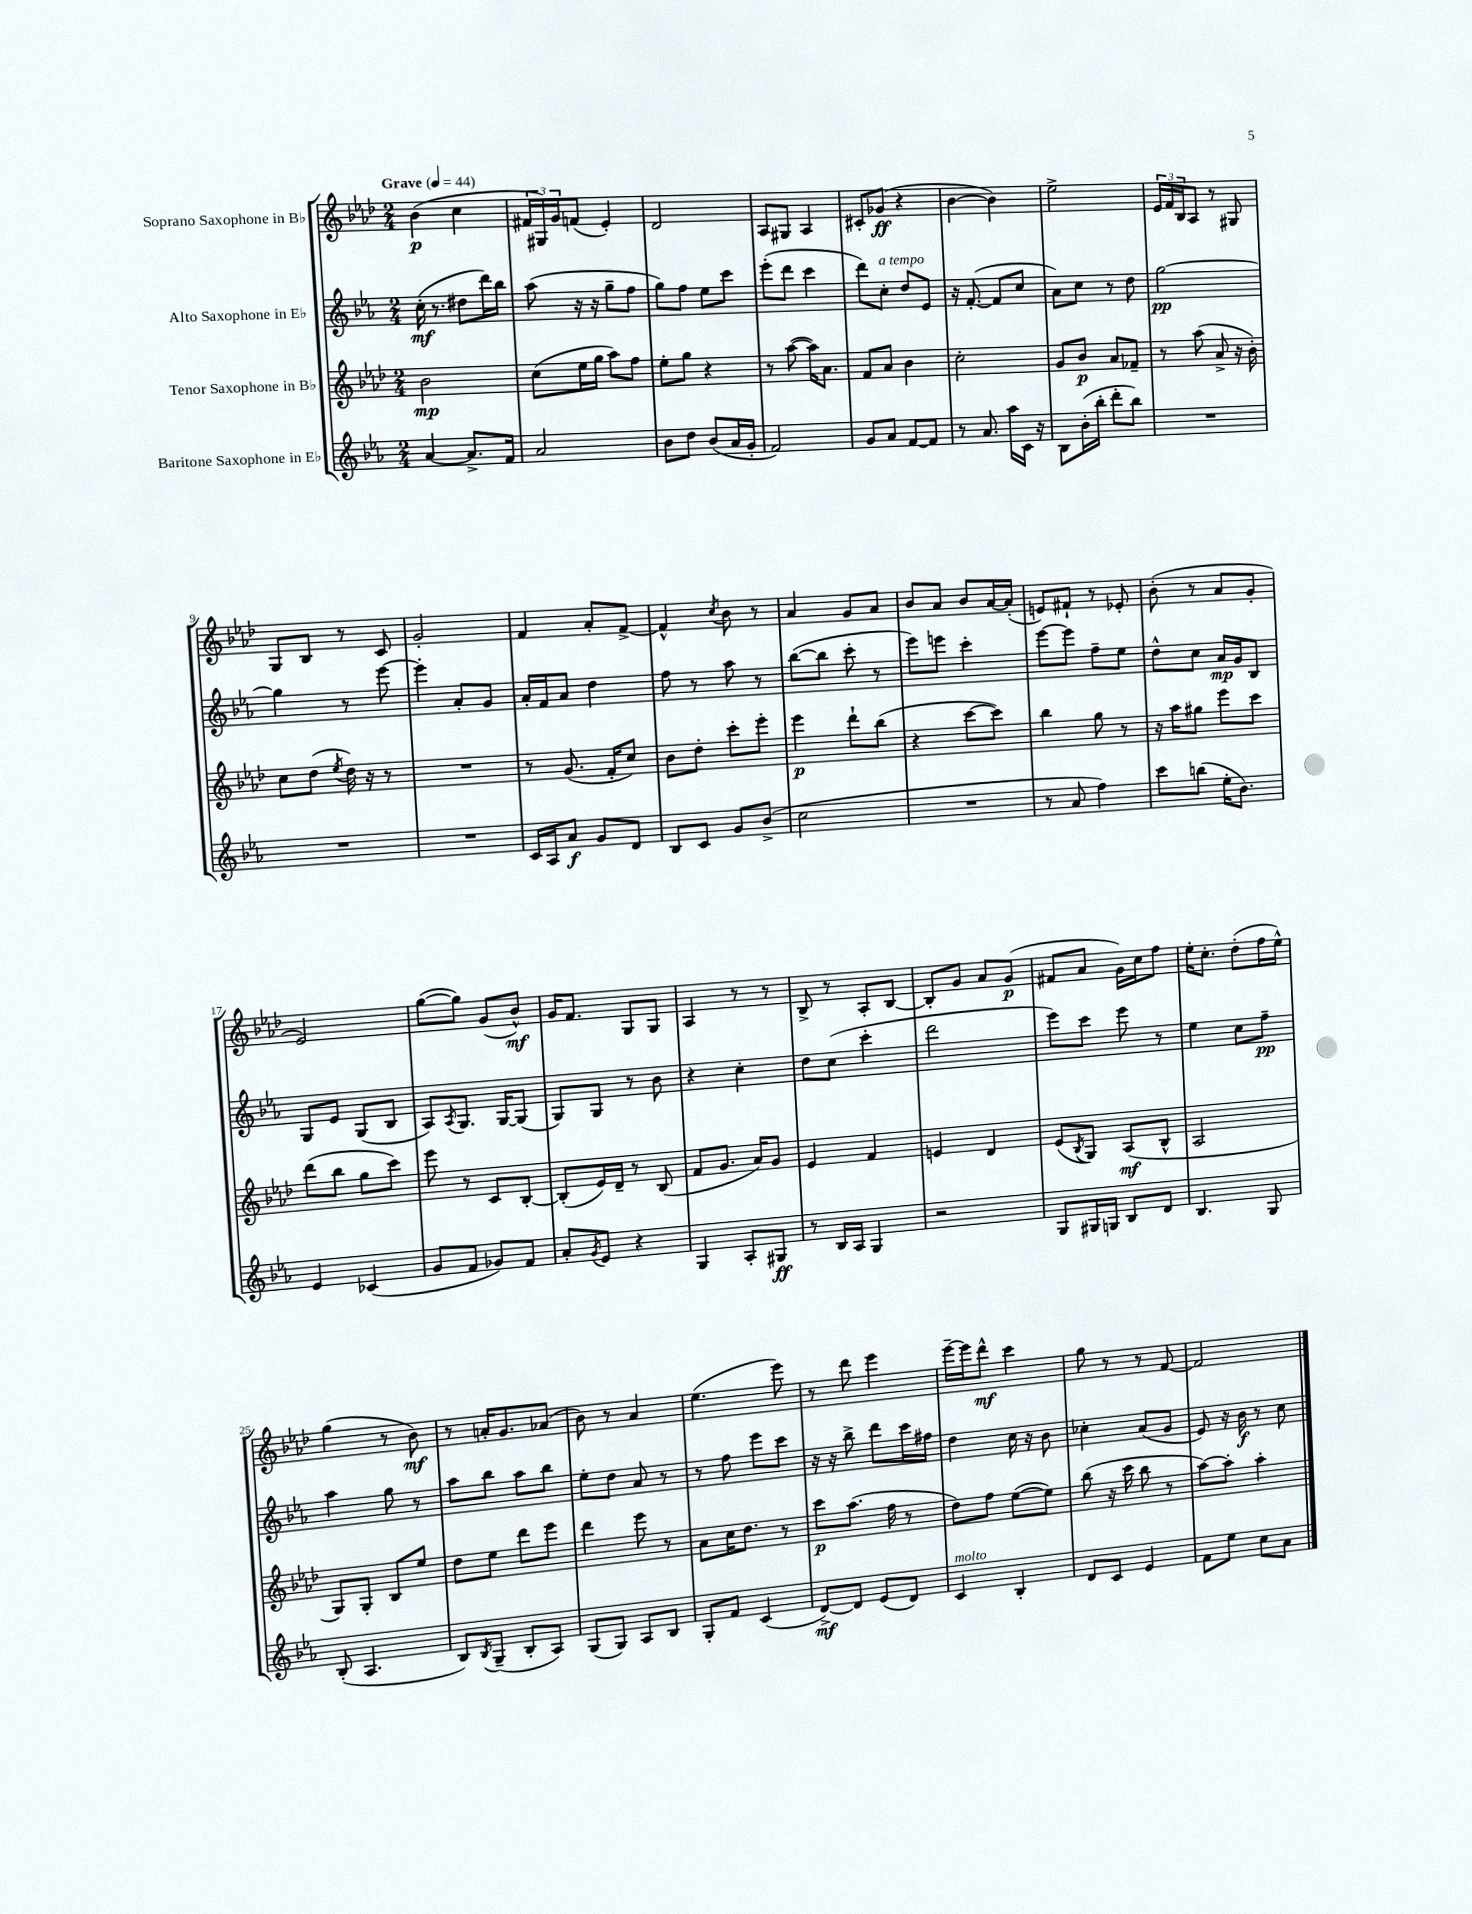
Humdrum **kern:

**kern	**kern	**kern	**kern
*staff4	*staff3	*staff2	*staff1
*clefG2	*clefG2	*clefG2	*clefG2
*k[b-e-a-]	*k[b-e-a-d-]	*k[b-e-a-]	*k[b-e-a-d-]
*M2/4	*M2/4	*M2/4	*M2/4
*MM44	*MM44	*MM44	*MM44
[4a-	2b-	(16cc'	(4b-
.	.	8.r	.
8.a-^]	.	8dd#	4cc
.	.	16ddd)	.
16f	.	16bb-	.
=	=	=	=
2a-	(8cc	(8aa-	24f#
.	.	.	24G#)
.	.	.	24g
.	16ee-	16r	(8f
.	16gg	16r	.
.	8aa-)	8gg~	4e-')
.	8ff	8ff	.
=	=	=	=
8b-	8ee-'	8gg)	2d-
8dd	8gg	8ff	.
(8b-	4r	8ee-	.
16a-	.	8ccc	.
16g'	.	.	.
=	=	=	=
2f)	8r	(8eee-'	8A-
.	([8aa-	8ddd	8G#
.	16aa-])	4ccc	4A-
.	8.a-	.	.
=	=	=	=
8g	8f	8ddd)	8c#'
8a-	8a-	8cc'	(8g-
[8f	4b-	8dd	4r
8f]	.	8e-	.
=	=	=	=
8r	2cc'	16r	[4b-
.	.	([8.f'	.
8.a-	.	.	.
.	.	8f]	4b-])
16aa-	.	.	.
16c	.	8cc	.
16r	.	.	.
=	=	=	=
8B-	8g	8a-)	2ee-^
(16b-'	8b-	8cc	.
16bb-'	.	.	.
8ddd'	8a-	8r	.
8bb-)	8f-~	8dd	.
=	=	=	=
2r	8r	[2gg	24e-
.	.	.	24f
.	.	.	24B-
.	(8aa-	.	8A-
.	8a-^	.	8r
.	16r	.	8G#
.	16b-')	.	.
=	=	=	=
2r	8cc	4gg]	8G
.	(8dd-	.	8B-
.	8qee-	.	.
.	16dd-)	8r	8r
.	16r	.	.
.	8r	[8eee-	8c
=	=	=	=
2r	2r	4eee-']	2g'
.	.	8a-'	.
.	.	8g	.
=	=	=	=
16c	8r	16a-'	4f
16A-	.	16f	.
8a-	(8.g	8a-	.
8g	.	4dd	8a-'
.	16f'	.	.
8d	8cc)	.	[8f^
=	=	=	=
8B-	8b-	8ff	4f^^]
8c	8dd-'	8r	.
.	.	.	8qcc
8g	8ccc'	8aa-	8b-
(8b-^	8eee-'	8r	8r
=	=	=	=
2cc	4eee-	([8bb-	4a-
.	.	8bb-]	.
.	8ddd-`	8ccc'	8g
.	(8bb-	8r	8a-
=	=	=	=
2r	4r	8eee-)	8b-
.	.	8eee	8a-
.	[8ccc	4ccc'	8b-
.	8ccc])	.	[16a-
.	.	.	(16a-']
=	=	=	=
8r	4bb-	[8eee-	8e)
8a-	.	8eee-]	8f#`
4ff)	8gg	8ff~	8r
.	8r	8ee-	8e-'
=	=	=	=
8ccc	16r	8dd^^	(8b-'
.	16aa-	.	.
(8bb	8gg#	8cc	8r
16ee-'	8eee-	16a-	8a-
8.b-)	.	16g	.
.	8ccc	8B-	8g'
=	=	=	=
4e-	(8ddd-	8G	2e-)
.	8bb-	8e-	.
(4c-	8gg	(8G	.
.	8ccc)	8B-	.
=	=	=	=
8g	8eee-	8A-)	([8gg
.	.	8qA-	.
8f	8r	8.G	8gg])
8g-)	8c	.	(8g
.	.	[16G	.
8f	[8B-'	(8G]	8b-^^)
=	=	=	=
8a-'	(8B-']	8G)	16g
.	.	.	8.f
8qg	.	.	.
8e-	16e-)	8G	.
.	16d-~	.	.
4r	8r	8r	8G
.	(8B-	8b-	8G
=	=	=	=
4G	8f	4r	4A-
.	8.g	.	.
8A-'	.	4cc'	8r
.	16a-)	.	.
8G#	8g	.	8r
=	=	=	=
8r	4e-	8dd	8B-^
16B-	.	(8cc	8r
16A-	.	.	.
4G	4f	4ccc'	8A-'
.	.	.	[8B-
=	=	=	=
2r	4e	2ddd	8B-']
.	.	.	8g
.	4d-	.	8a-
.	.	.	(8g
=	=	=	=
8G	(8e-	8eee-)	8f#
.	8qB-	.	.
16G#	8G)	8ccc	8a-
16G	.	.	.
8B-	(8A-	8eee-	16g)
.	.	.	16cc
8d	8B-^^	8r	8ff
=	=	=	=
4.B-	2A-	4ee-	16ee-'
.	.	.	8.cc'
.	.	8cc	(8dd-'
8G	.	8ff~	16ff
.	.	.	16ee-^^)
=	=	=	=
(8B-'	8G)	4aa-	(4gg
4.A-	8G'	.	.
.	8B-	8gg	8r
.	8ee-	8r	8b-)
=	=	=	=
8B-)	8dd-	8aa-	8r
8qB-	.	.	.
(8G~	8ee-	8bb-	16a'
.	.	.	8.g
8B-'	8ddd-	8aa-	.
8A-)	8eee-	8bb-	(8a-
=	=	=	=
(8G	4ddd-	8ee-'	8b-)
8G)	.	8dd	8r
8A-	8eee-	8a-	4a-
8B-	8r	8r	.
=	=	=	=
8G'	8a-	8r	(4.ee-
8f	16cc	8ff	.
.	8.dd-	.	.
(4c	.	8eee-	.
.	8r	8ccc	8eee-)
=	=	=	=
[8d^)	8ccc	16r	8r
.	.	16r	.
8d]	(8.aa-	8bb-^	8ddd-
(8e-	.	8ddd	4eee-
.	16ff	.	.
8d)	8r	16ccc	.
.	.	16ff#	.
=	=	=	=
4c	8dd-)	4dd	[16eee-~
.	.	.	16eee-]
.	8ff	.	8ddd-^^
4B-'	([8ee-	16cc	4ccc
.	.	16r	.
.	8ee-])	8b-	.
=	=	=	=
8d	(8bb-	4cc-'	8gg
8c	16r	.	8r
.	16ccc	.	.
4e-	8bb-	(8a-	8r
.	8r	8g	[8f
=	=	=	=
8f	[8aa-)	8e-)	2f]
8ee-	8aa-']	16r	.
.	.	16b-	.
8cc	4aa-'	8r	.
8a-	.	8cc	.
==	==	==	==
*-	*-	*-	*-
